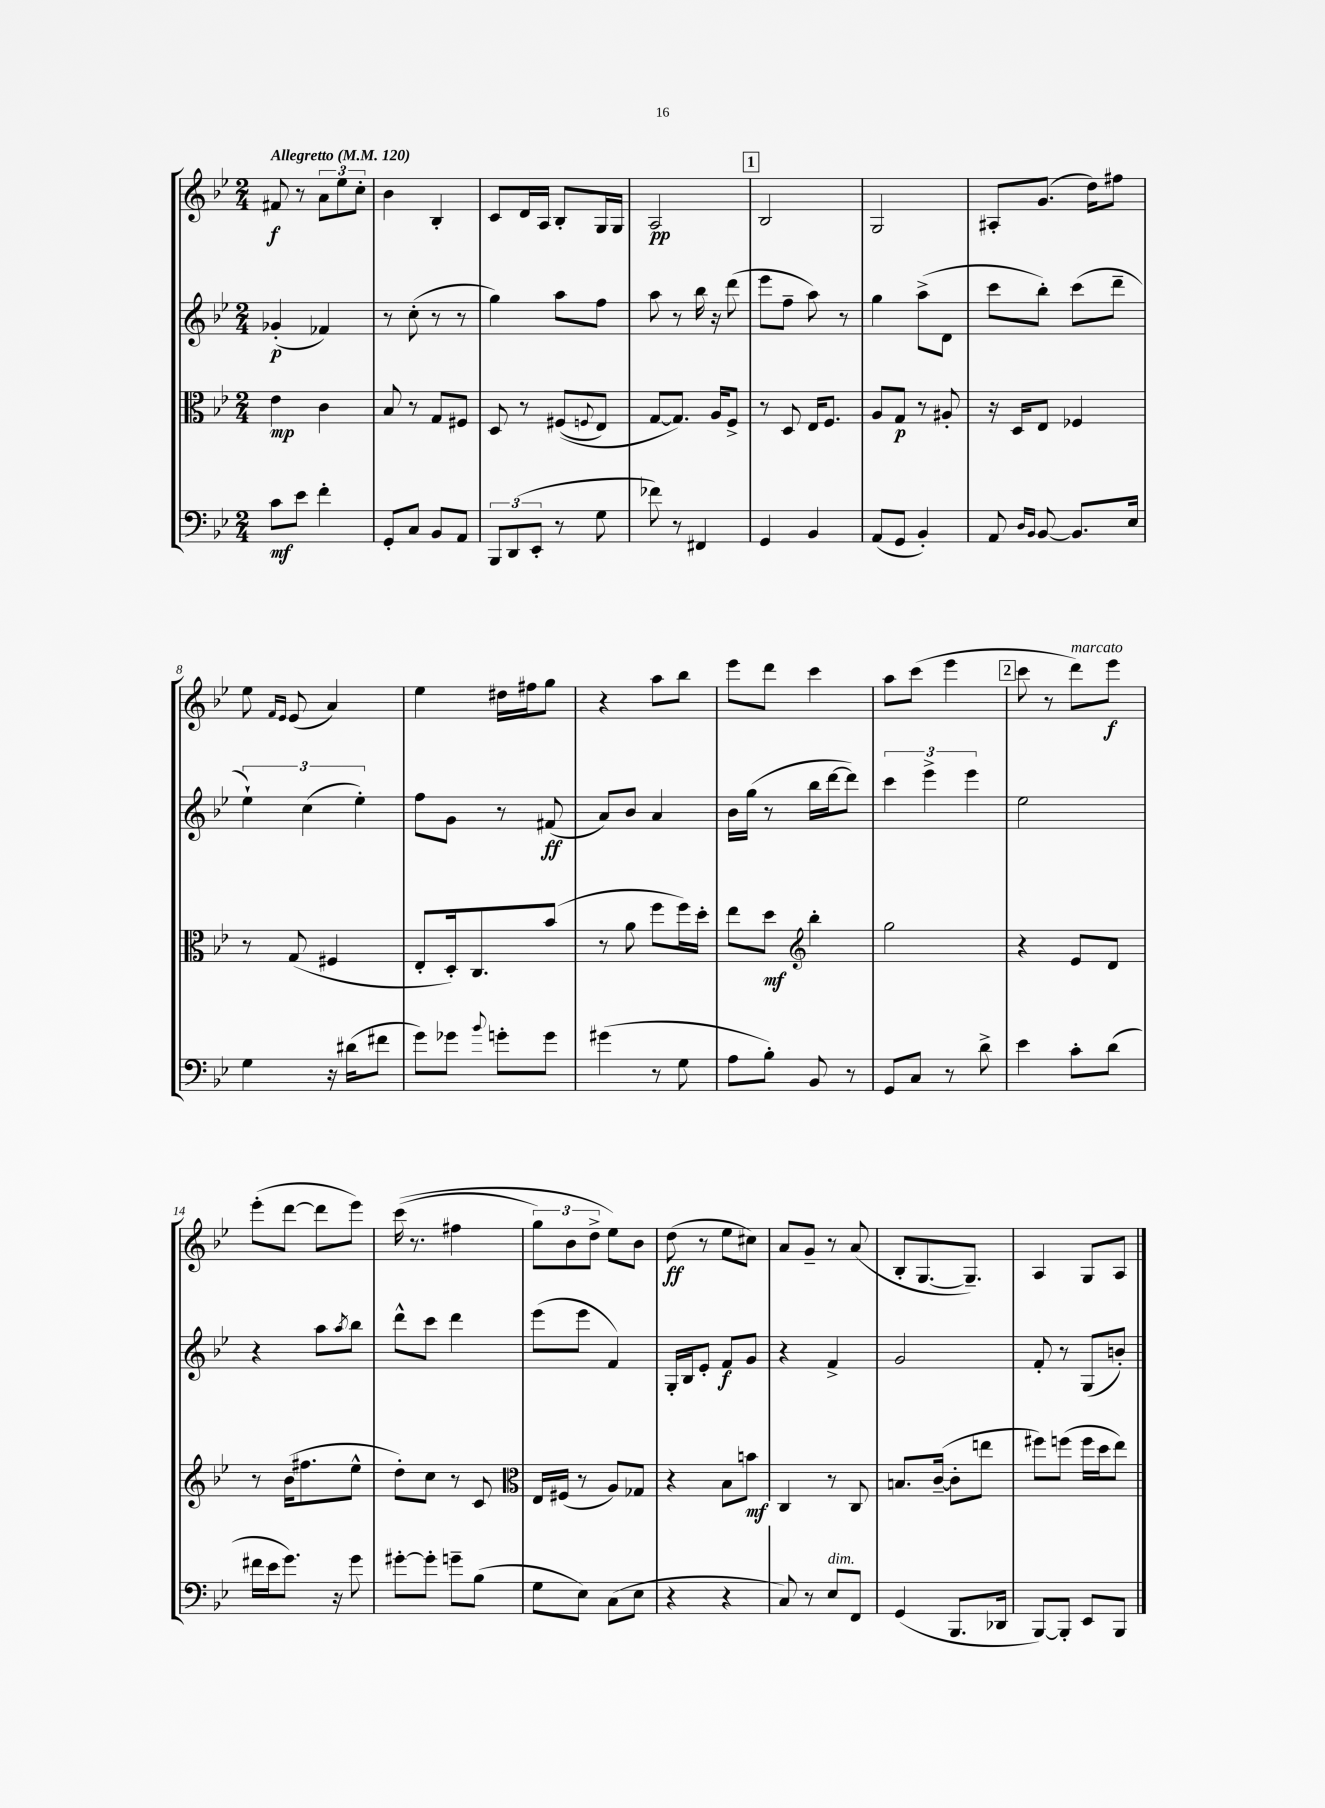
<<
\new StaffGroup <<
\new Staff = "s0" {
    \clef treble \key bes \major \numericTimeSignature \time 2/4 \tempo "Allegretto" 4 = 120
    fis'8\f r8 \tuplet 3/2 { a'8 ees''8 c''8-. } |
    bes'4 bes4-. |
    c'8 d'16 a16 bes8-. g16 g16 |
    a2\pp |
    \mark \markup { \box "1" } bes2 |
    g2 |
    ais8-. g'8.( d''16) fis''8 |
    ees''8 \grace { f'16 ees'16 } ees'8( a'4) |
    ees''4 dis''16 fis''16 g''8 |
    r4 a''8 bes''8 |
    ees'''8 d'''8 c'''4 |
    a''8 c'''8( ees'''4 |
    \mark \markup { \box "2" } c'''8 r8 d'''8^\markup { \italic "marcato" }) ees'''8\f |
    ees'''8-.( d'''8~ d'''8 ees'''8) |
    c'''16(\( r8. fis''4 |
    \tuplet 3/2 { g''8) bes'8 d''8-> } ees''8\) bes'8 |
    d''8\ff( r8 ees''8 cis''8) |
    a'8 g'8-- r8 a'8( |
    bes8-. g8.~ g8.--) |
    a4 g8 a8 \bar "|." |
}
\new Staff = "s1" {
    \clef treble \key bes \major \numericTimeSignature \time 2/4
    ges'4-.\p( fes'4) |
    r8 c''8-.( r8 r8 |
    g''4) a''8 f''8 |
    a''8 r8 bes''16 r16 d'''8( |
    \mark \markup { \box "1" } ees'''8 f''8-- a''8) r8 |
    g''4 a''8->( d'8 |
    c'''8 bes''8-.) c'''8( d'''8-- |
    \tuplet 3/2 { ees''4-!) c''4( ees''4-.) } |
    f''8 g'8 r8 fis'8\ff( |
    a'8) bes'8 a'4 |
    bes'16 g''16( r8 bes''16 d'''16~ d'''8) |
    \tuplet 3/2 { c'''4 ees'''4-> ees'''4 } |
    \mark \markup { \box "2" } ees''2 |
    r4 a''8 \acciaccatura { a''8 } bes''8 |
    d'''8-^ c'''8 d'''4 |
    ees'''8( ees'''8 f'4) |
    g16-. bes16 ees'8-. f'8\f g'8 |
    r4 f'4-> |
    g'2 |
    f'8-. r8 g8( b'8-.) \bar "|." |
}
\new Staff = "s2" {
    \clef alto \key bes \major \numericTimeSignature \time 2/4
    ees'4\mp c'4 |
    bes8 r8 g8 fis8 |
    d8 r8 fis8(\( \appoggiatura { f8 } ees8) |
    g8~ g8.\) a16 f8-> |
    \mark \markup { \box "1" } r8 d8 ees16 f8. |
    a8 g8\p r8 ais8-. |
    r16 d16 ees8 fes4 |
    r8 g8( fis4 |
    ees8-. d16-.) c8. bes'8( |
    r8 a'8 f''8 f''16) d''16-. |
    ees''8 d''8\mf \clef treble bes''4-. |
    g''2 |
    \mark \markup { \box "2" } r4 ees'8 d'8 |
    r8 bes'16( fis''8. ees''8-^ |
    d''8-.) c''8 r8 c'8 |
    \clef alto ees16 fis16( r8 a8) ges8 |
    r4 bes8 b'8\mf |
    c4 r8 c8 |
    b8. c'16~--( c'8-. e''8 |
    fis''8) f''8( f''16 d''16 ees''8) \bar "|." |
}
\new Staff = "s3" {
    \clef bass \key bes \major \numericTimeSignature \time 2/4
    c'8\mf ees'8 f'4-. |
    g,8-. c8 bes,8 a,8 |
    \tuplet 3/2 { bes,,8 d,8( ees,8-. } r8 g8 |
    fes'8) r8 fis,4 |
    \mark \markup { \box "1" } g,4 bes,4 |
    a,8( g,8 bes,4-.) |
    a,8 \grace { d16 bes,16 } bes,8~ bes,8. ees16 |
    g4 r16 dis'16( fis'8 |
    g'8) ges'8 \appoggiatura { bes'8 } g'8-. g'8 |
    gis'4( r8 g8 |
    a8 bes8-.) bes,8 r8 |
    g,8 c8 r8 d'8-> |
    \mark \markup { \box "2" } ees'4 c'8-. d'8( |
    fis'16 ees'16 g'8.) r16 g'8 |
    gis'8~-. gis'8-. g'8-- bes8( |
    g8 ees8) c8( ees8 |
    r4 r4 |
    c8) r8 ees8^\markup { \italic "dim." } f,8 |
    g,4( bes,,8. des,16 |
    bes,,8~) bes,,8-. ees,8 bes,,8 \bar "|." |
}
>>
>>
